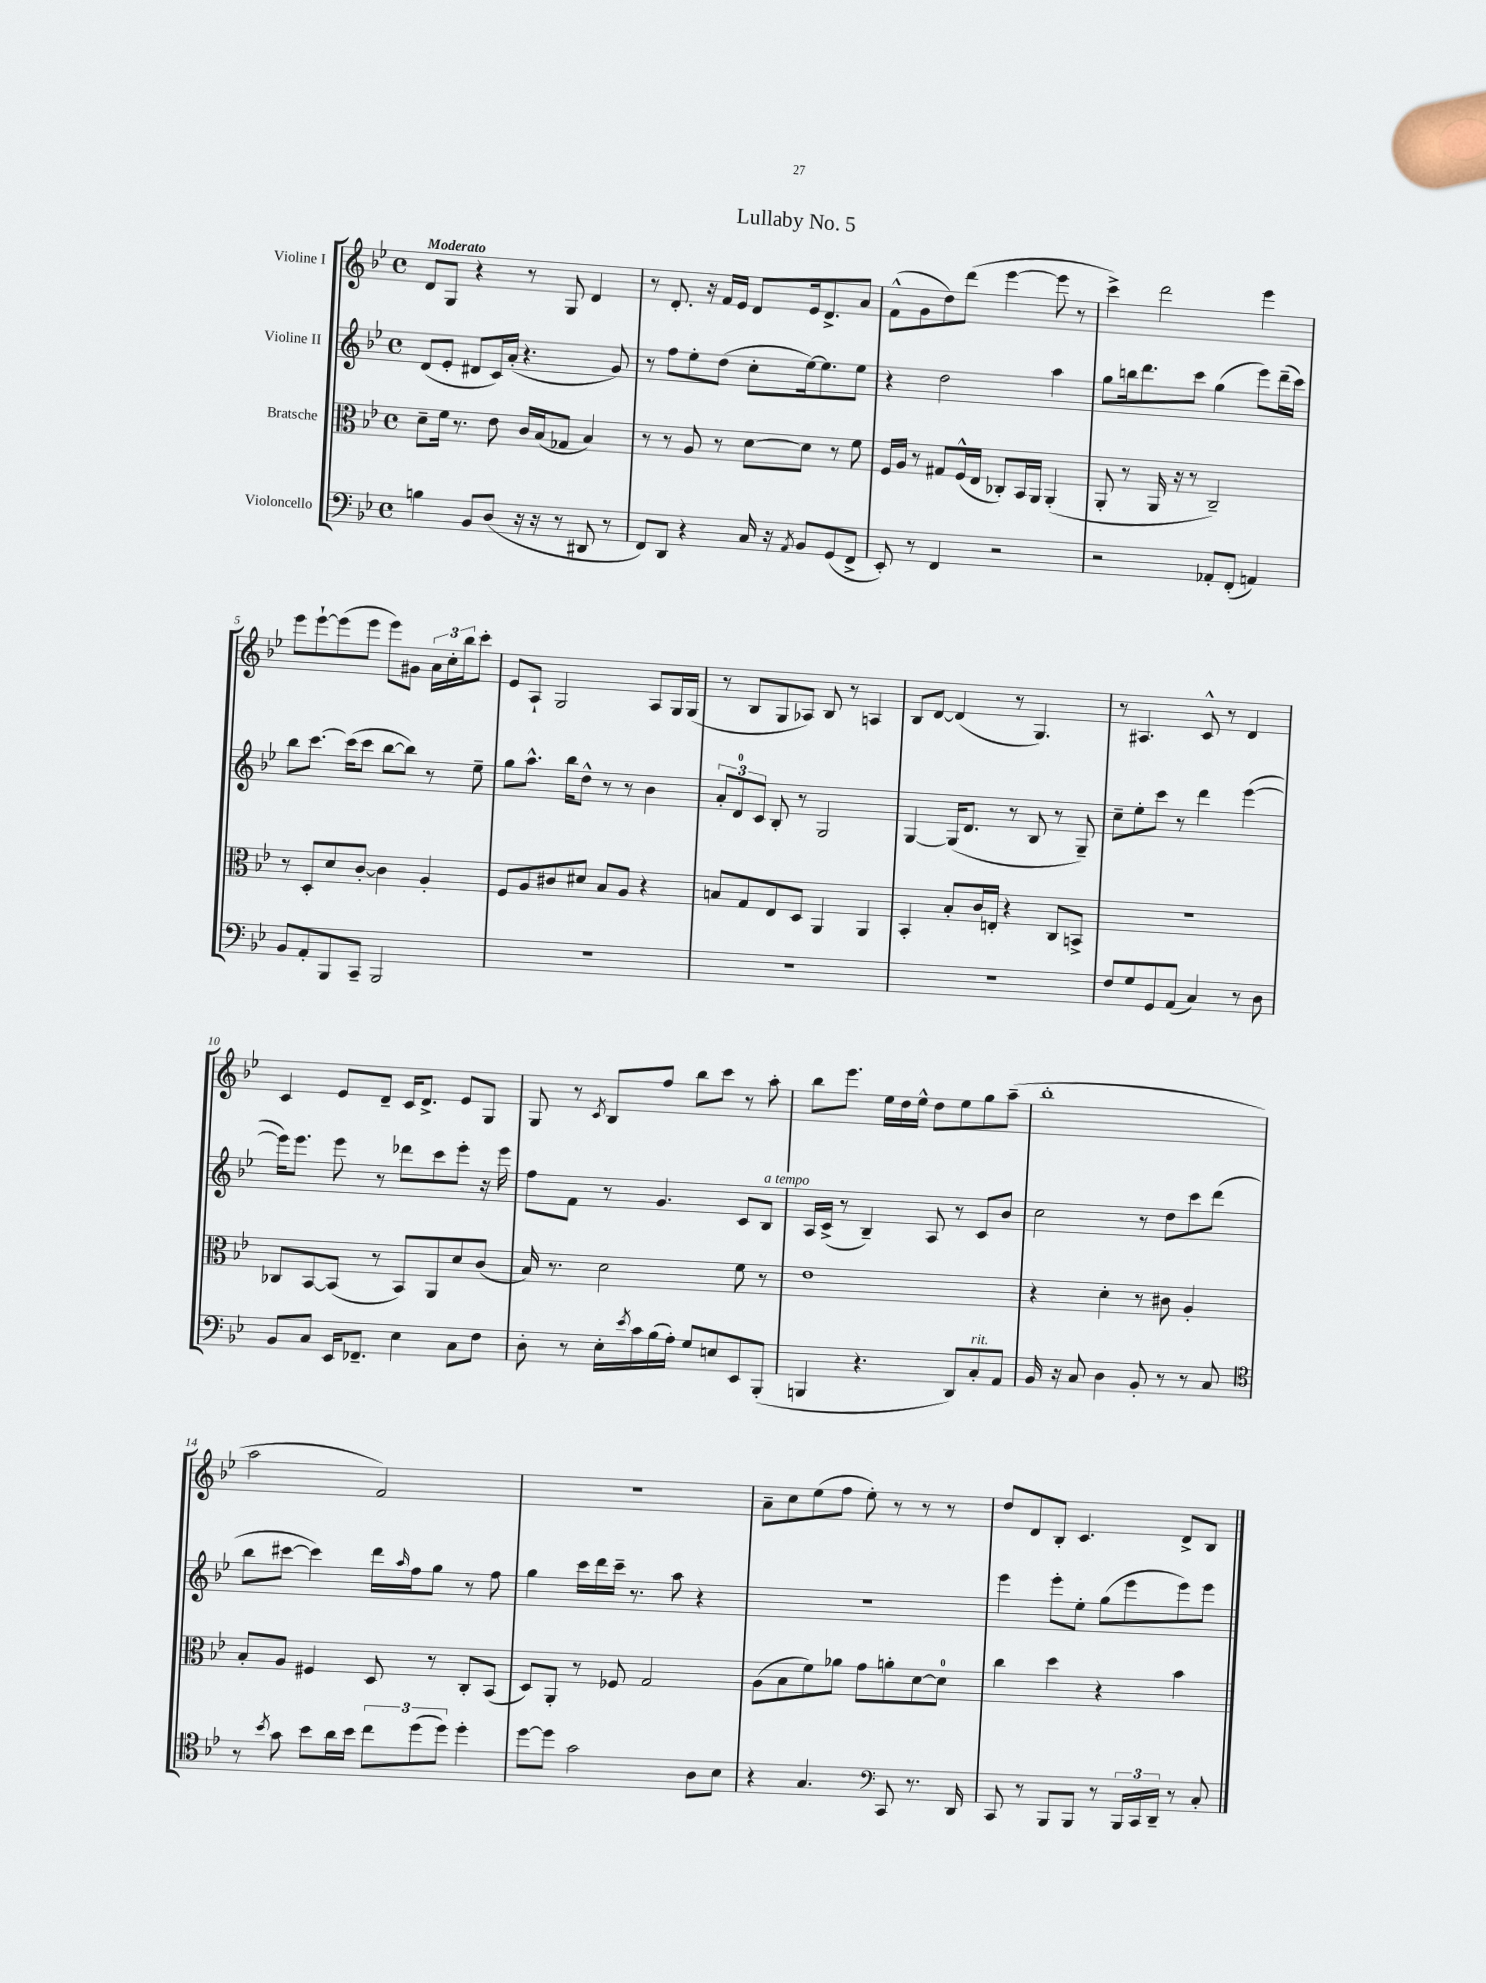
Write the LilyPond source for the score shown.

\header { title = "Lullaby No. 5" }
<<
\new StaffGroup <<
\new Staff = "s0" \with { instrumentName = "Violine I" } {
    \clef treble \key bes \major \defaultTimeSignature \time 4/4 \tempo "Moderato"
    d'8 g8 r4 r8 g8 d'4 |
    r8 d'8.-. r16 f'16 ees'16 d'8 ees'16 d'8.-> a'8 |
    f'8-^( g'8 d''8) d'''8( ees'''4~ ees'''8 r8 |
    c'''4->) d'''2 ees'''4 |
    ees'''8 ees'''8~-! ees'''8( ees'''8 ees'''8) gis'8 \tuplet 3/2 { a'16 c''16-. bes''16 } c'''8-. |
    ees'8 a8-! g2 a8 g16 g16( |
    r8 bes8 g8 aes8) bes8 r8 a4 |
    bes8 d'8~ d'4( r8 g4.) |
    r8 ais4. c'8-^ r8 d'4 |
    c'4 ees'8 d'8-- c'16 d'8.-> ees'8 g8 |
    g8 r8 \acciaccatura { c'8 } bes8 f''8 bes''8 c'''8 r8 a''8-. |
    bes''8 ees'''8. ees''16 d''16 ees''16-^ d''8 ees''8 g''8 a''8--( |
    bes''1-. |
    a''2 f'2) |
    R1 |
    a'8-- c''8 ees''8( f''8 ees''8-.) r8 r8 r8 |
    d''8 d'8 bes8-. c'4. d'8-> bes8 \bar "|." |
}
\new Staff = "s1" \with { instrumentName = "Violine II" } {
    \clef treble \key bes \major \defaultTimeSignature \time 4/4
    d'8( ees'8-. dis'8 c'16) a'16-.( r4. g'8) |
    r8 f''8 ees''8-. d''8( c''8-. ees''16~) ees''8. ees''8 |
    r4 d''2 a''4 |
    g''8 b''16 d'''8. c'''8 g''4( ees'''8) d'''16--( c'''16) |
    bes''8 c'''8.~ c'''16( c'''8 bes''8~ bes''8) r8 ees''8-- |
    g''8 a''8.-^ bes''16 d''8-^ r8 r8 bes'4 |
    \tuplet 3/2 { a'8-. d'8-0 c'8 } bes8-. r8 g2 |
    g4~ g16( d'8. r8 bes8 r8 g8--) |
    c''8-- ees''8-. c'''8 r8 d'''4 ees'''4~( |
    ees'''16) ees'''8. ees'''8 r8 des'''8 c'''8 ees'''8-. r16 ees'''16 |
    f''8 f'8 r8 g'4. c'8 bes8^\markup { \italic "a tempo" } |
    a16 c'16->( r8 bes4--) a8 r8 c'8 bes'8 |
    c''2 r8 d''8 c'''8 d'''8( |
    bes''8 cis'''8~ cis'''4) d'''16 \grace { a''16 } f''16 g''8 r8 f''8 |
    g''4 c'''16 d'''16 c'''16-- r8. a''8 r4 |
    R1 |
    ees'''4 ees'''8-. ees''8-. g''8( ees'''8 ees'''8) ees'''8 \bar "|." |
}
\new Staff = "s2" \with { instrumentName = "Bratsche" } {
    \clef alto \key bes \major \defaultTimeSignature \time 4/4
    d'8-- f'16 r8. ees'8 c'16 bes16( ges8 bes4) |
    r8 r8 a8 r8 d'8~ d'8 r8 f'8 |
    f16 a16 r8 gis8 f16-^( ees16 ces8-.) bes,16 a,16 a,4-.( |
    a,8-. r8 a,16 r16 r8 c2--) |
    r8 d8-. d'8 c'8~-. c'4 a4-. |
    f8 a8 cis'8 dis'8 bes8 a8 r4 |
    b8 g8 ees8 d8 a,4 a,4 |
    bes,4-. bes8-. c'16 e16-. r4 c8 b,8-> |
    R1 |
    ces8 bes,8~ bes,8( r8 bes,8) a,8 d'8 c'8( |
    bes16) r8. d'2 f'8 r8 |
    ees'1 |
    r4 d'4-. r8 cis'8 a4-. |
    bes8-. a8 fis4 d8 r8 c8-. bes,8( |
    d8) a,8-. r8 fes8 g2 |
    a8( bes8 f'8) aes'8 g'8 a'8-. d'8~ d'8-0 |
    c''4 d''4 r4 bes'4 \bar "|." |
}
\new Staff = "s3" \with { instrumentName = "Violoncello" } {
    \clef bass \key bes \major \defaultTimeSignature \time 4/4
    b4 bes,8 d8( r16 r16 r8 dis,8 r8 |
    f,8) d,8 r4 c16 r16 \acciaccatura { a,8 } bes,8 g,8( f,8-> |
    ees,8-.) r8 f,4 r2 |
    r2 aes,8-. f,8-.( a,4) |
    bes,8 a,8-. bes,,8 c,8-- bes,,2 |
    R1 |
    R1 |
    R1 |
    f8 g8 g,8 a,8( c4) r8 d8 |
    bes,8 c8 ees,16 fes,8.-- ees4 c8 f8 |
    d8-. r8 ees16-. \acciaccatura { ees'8 } c'16 bes16( a16-.) g8 e8 ees,8 bes,,8-.( |
    b,,4 r4. d,8) c8-.^\markup { \italic "rit." } a,8 |
    bes,16 r16 c8 d4 bes,8-. r8 r8 c8 |
    \clef tenor r8 \acciaccatura { bes'8 } g'8 bes'8 a'16 bes'16 \tuplet 3/2 { c''8 d''8( d''8) } d''4-. |
    d''8~ d''8 g'2 a8 bes8 |
    r4 g4. \clef bass c,8 r8. d,16 |
    c,8 r8 bes,,8 bes,,8 r8 \tuplet 3/2 { bes,,16 c,16 d,16-- } r8 c8-. \bar "|." |
}
>>
>>
